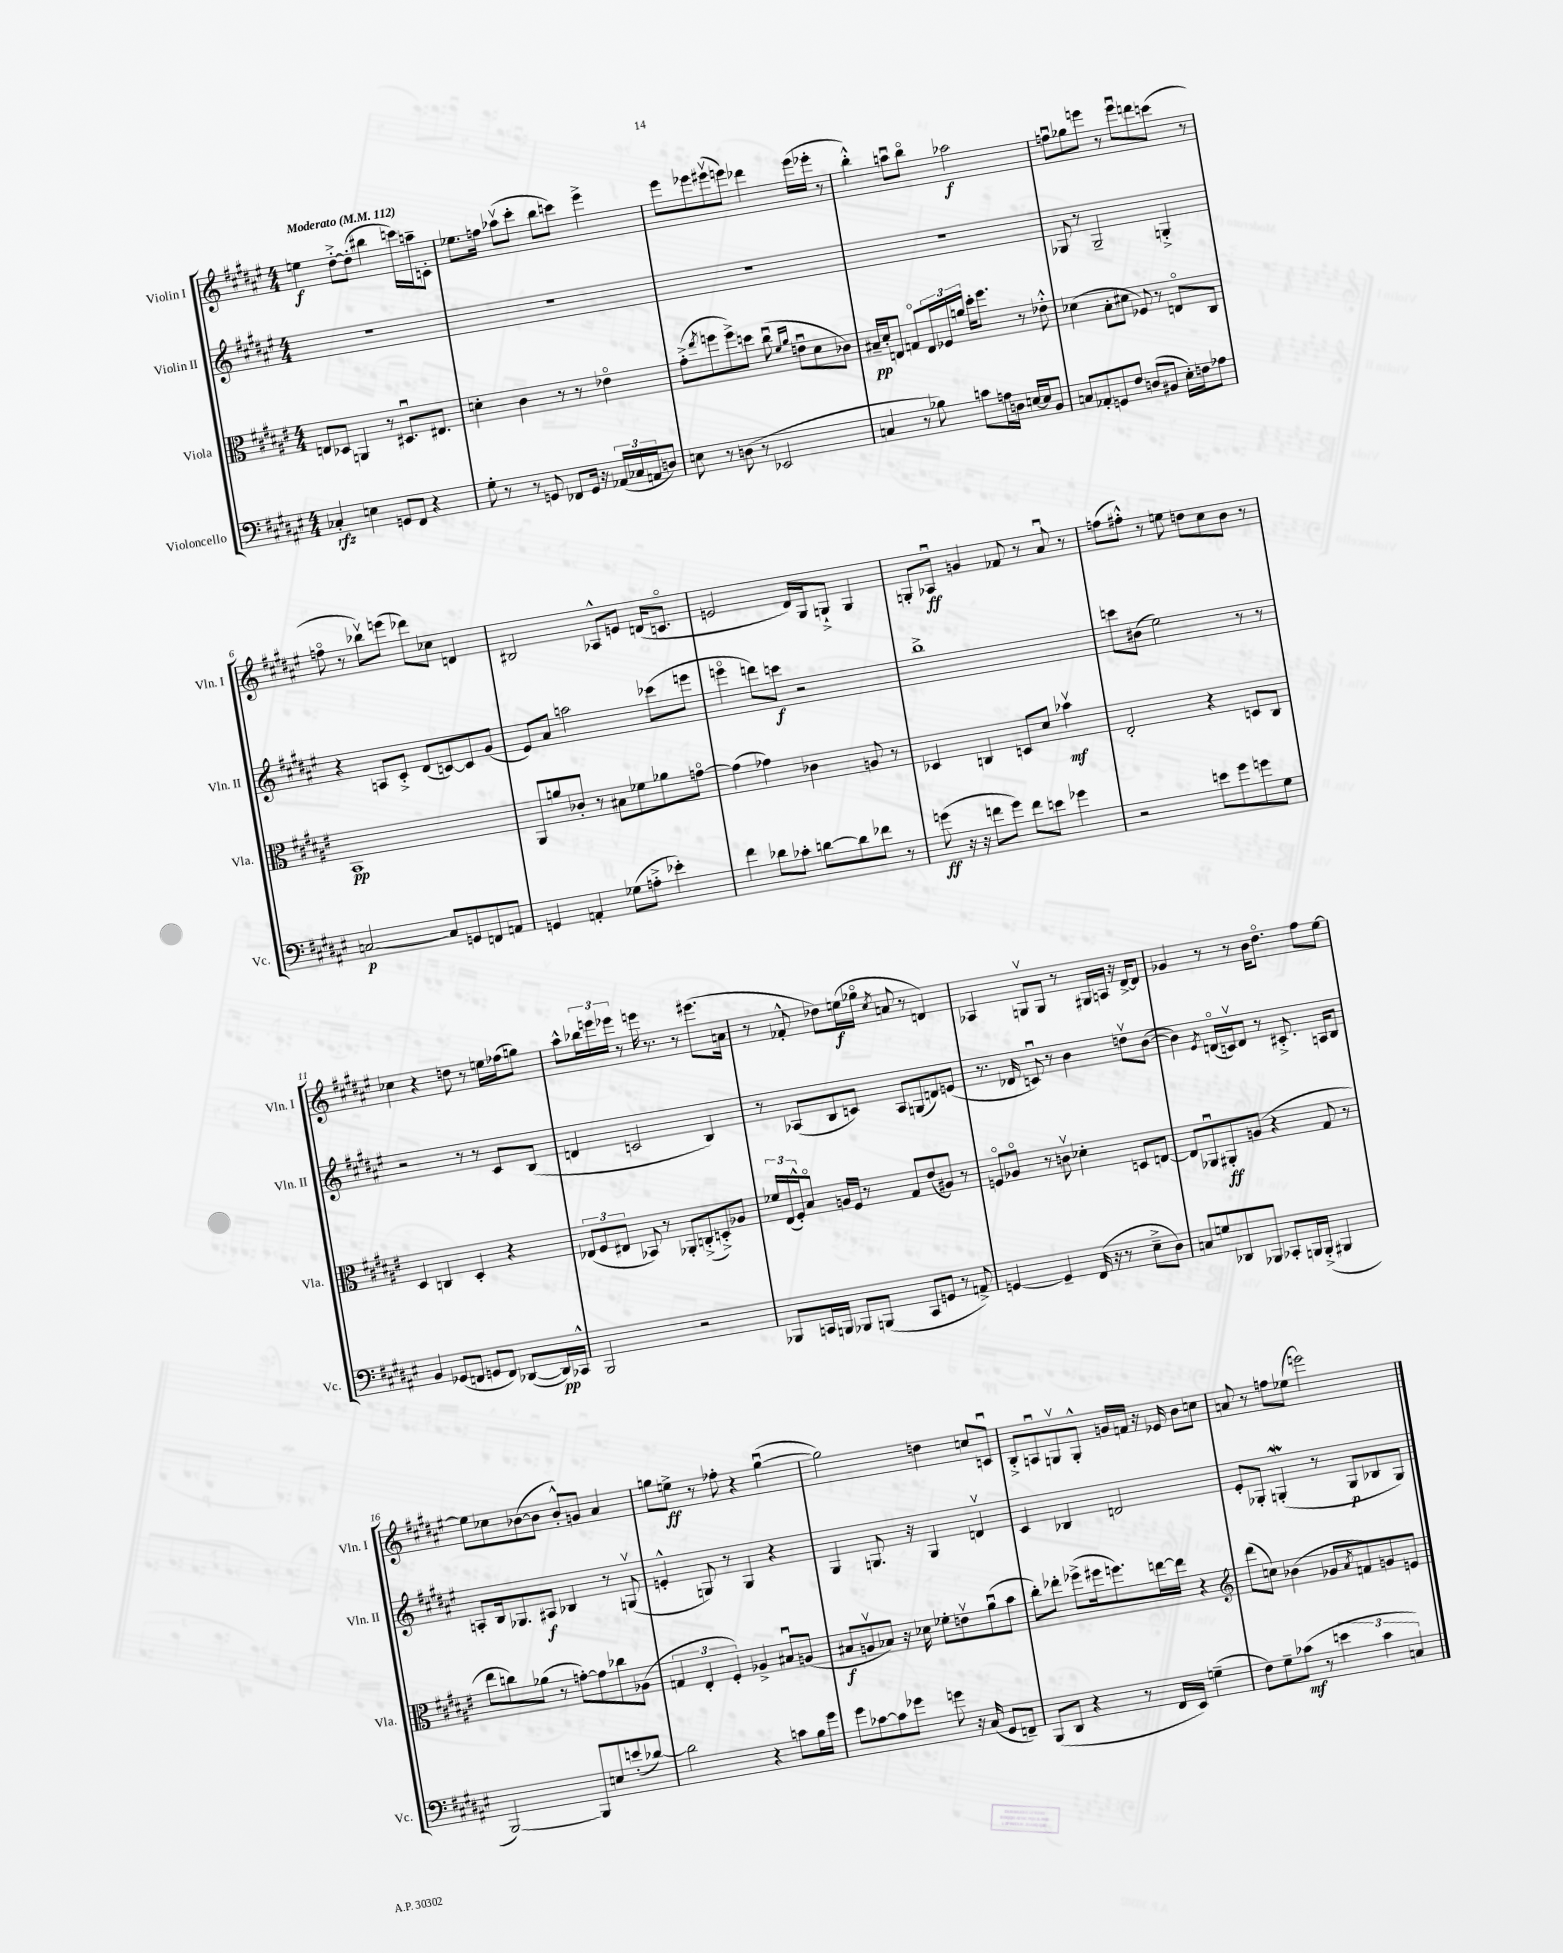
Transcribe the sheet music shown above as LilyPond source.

<<
\new StaffGroup <<
\new Staff = "s0" \with { instrumentName = "Violin I" shortInstrumentName = "Vln. I" } {
    \clef treble \key fis \major \numericTimeSignature \time 4/4 \tempo "Moderato" 4 = 112
    e''4\f dis''8~-.-> dis''8-.( bis''4 c'''16) a''16-- c'8-. |
    ees''8. f''16 aes''8\upbow( cis'''8-. b''8 c'''8) eis'''4-> |
    eis'''8 ees'''8 eis'''8\upbow( e'''8) des'''4 e'''16( ees'''16-. r8 |
    b''4-.-^) a''8\downbow b''8\flageolet aes''2\f |
    f''8\downbow ges''8 e'''8 r8 e'''8\downbow d'''8 c'''8( r8 |
    f''8\flageolet r8 bes''8\upbow) e'''8( des'''8) ces''8 d'4 |
    bis2 aes8-^ e'8 d'16( c'8.\flageolet |
    e'2 dis'16) gis16 g8-!-> g4 |
    g8-. aes8\downbow\ff g'4 fes'8 r8 ais'8\downbow r8 |
    f''8( fis''8-.-^) r8 e''8 d''8 cis''8 b'8 r8 |
    ces''4 r4 d''8 r8 e''16 fes''16( g''8) |
    ais''8-^ \tuplet 3/2 { bes''16 e'''16 ees'''16 } r8 e'''16 r8. r8 eis'''8.( a'16 |
    r8 fes'8-.-^ des''8) e''16\f( ges''16\flageolet \acciaccatura { cis''8 } a'8 r8 d'4) |
    aes4 g8\upbow g8 r8 gis16 a16 r16 dis'16~-> dis'8 |
    ges'4 r8 r8 b'16 dis''8.\flageolet fis''8 eis''8~ |
    eis''8 ces''8 bes'8~( bes'8 bes'8-.-^) g'8 ais'4 |
    g''8 e''8->\ff r8 fes''8-. r4 g''4~\downbow( |
    g''2) d''4 c''8 c'8\downbow |
    b8-.-> a8\downbow g8\upbow g8-.-^ g'16 f'16 r16 ees'16 b'8 c''8 |
    a'8 r8 f''8 ees''8( e'''2) \bar "|." |
}
\new Staff = "s1" \with { instrumentName = "Violin II" shortInstrumentName = "Vln. II" } {
    \clef treble \key fis \major \numericTimeSignature \time 4/4
    R1 |
    R1 |
    R1 |
    R1 |
    ges8 r8 ges2-- g4-.-> |
    r4 a8 cis'8-.-> dis'8( c'8~) c'8 gis'8( |
    eis'8) ais'8 a''2 ces'''8( e'''8 |
    e'''4\flageolet d'''8) c'''8\f r2 |
    b''1-> |
    c'''8 bis'8( eis''2) r8 r8 |
    r2 r8 r8 cis'8 b8( |
    d'4 c'2 b4) |
    r8 aes8( b8 c'8) aes8 g8( d'8) e'8( |
    r8. des'16 c'8\downbow) r8 b'4 d''8\upbow b'8~( |
    b'4) \acciaccatura { eis'8 } d'16\flageolet( c'16\upbow) d'8 r8 cis'8.-.-> a16 b8 |
    a8-. b16 ges8. ais8\f bes4 r8 g8\upbow( |
    e'4-.-^ g8) r8 g4 r4 |
    gis4 g8. r16 g4 d'4\upbow |
    cis'4 bes4 d'2 |
    eis'8-. ges8-. g4-.\mordent( r8 g8\p bes8 g8) \bar "|." |
}
\new Staff = "s2" \with { instrumentName = "Viola" shortInstrumentName = "Vla." } {
    \clef alto \key fis \major \numericTimeSignature \time 4/4
    e8 des8 a,4 r8 dis8.\downbow eis8. |
    d'4-. cis'4 r8 r8 ees'4\flageolet |
    gis'8-.->( \acciaccatura { eis''8 } f''8 f''8->) d''8 cis''8\downbow( \grace { fis'16 ais'16 } e'8\downbow dis'8 ces'8) |
    bis16--\pp dis'16-. e8 g8\flageolet \tuplet 3/2 { e16 fes16 a'16 } dis''16-. fis''8. r8 ees'8-.-^ |
    des'4( b8-. dis'8 fes8) r8 e8\flageolet cis8 |
    b,1\pp |
    ais,8 a'8 ces'8-. r8 bis8 fes'8 aes'8 g'8~\flageolet |
    g'4( ges'4) ces'4 a8 r8 |
    des4 c4 d8 dis'8 bes'4\upbow\mf |
    eis2-. r4 d8 cis8 |
    dis4 c4 dis4-. r4 |
    \tuplet 3/2 { ees8( fis8 eis8 } bes,8) r8 aes,8-. c8-.->( d8-.->) aes8 |
    \tuplet 3/2 { fes'16 eis16( fis16-.-^) } b8\flageolet a16 fis16 r8 gis8 eis'8( ais8) r8 |
    f8\flageolet aes8\flageolet r8 c'8\upbow des'4-. d8 e8~ |
    e8 aes,8\downbow ais,8-.\ff a8( r4 gis8 r8 |
    eis''8 c''8) aes'8( r8 g'8~-.) g'8 ces''8 aes8( |
    \tuplet 3/2 { g4 eis4-. fis4-.) } aes4-> bis8\downbow a8( |
    bis8\f a8\upbow bes8) r16 des'16 fes'8-. e'8\upbow ais'8\downbow( b'8 |
    cis''8-.) ees''8-. fes''8->( fis''16 f''8.) e''16~ e''16 r4 |
    \clef treble dis'''8( c''8) bes'4( ges'8 \acciaccatura { ais'8 } f'8) g'8 e'8 \bar "|." |
}
\new Staff = "s3" \with { instrumentName = "Violoncello" shortInstrumentName = "Vc." } {
    \clef bass \key fis \major \numericTimeSignature \time 4/4
    ces4-.\rfz e4 g,8 fis,8 r4 |
    gis8-. r8 r8 g,8 fes,8 g,16 r16 \tuplet 3/2 { aes,16( ces16 a,16 } d8) |
    e8 r8 d8( r8 ees,2 |
    c4 r8 bes8) c'8 a16 d16 e16~ e16 b,8 |
    c8 aes,8-. g,8 fis8 d8( bis,8 eis16-.) f16 aes8 |
    c2~\p c8 g,8 f,8 a,8 |
    g,4 a,4-. ges8( a8-.-> ees'4-.) |
    fis'4 des'8 ces'8-. d'8~ d'8 fes'8 r8 |
    g'8\ff( r16 r16 f'8 g'8) f'8 e'8 ges'4 |
    r2 e'8 gis'8 g'8 gis8 |
    b,4 ges,8( f,8 g,8 f,8) des,8~( des,16\pp) ces,16-^ |
    b,,2 r2 |
    bes,,8 c,16 b,,16 bes,,8 b,,8( c,8 g,8 r8 a,8->) |
    g,4~ g,4-- fis,16( r16 r8 eis8---> dis8) |
    c8 g8 des,8 bes,,8 ces,8-. b,,16 b,,16-.->( bis,,4 |
    b,,2~) b,,8 e8 e'8-.( des'8~) |
    des'2 r4 c'8 b16 gis'16 |
    gis'8 ces'8~ ces'8 ges'8 g'8 r16 cis16( gis,8 f,8--) |
    b,,8( dis,8 r4 r8 fis,16 eis,16) g4--( |
    fis8) gis8-- ces'8\mf( r8 \tuplet 3/2 { e'4 ces'4 c4) } \bar "|." |
}
>>
>>
